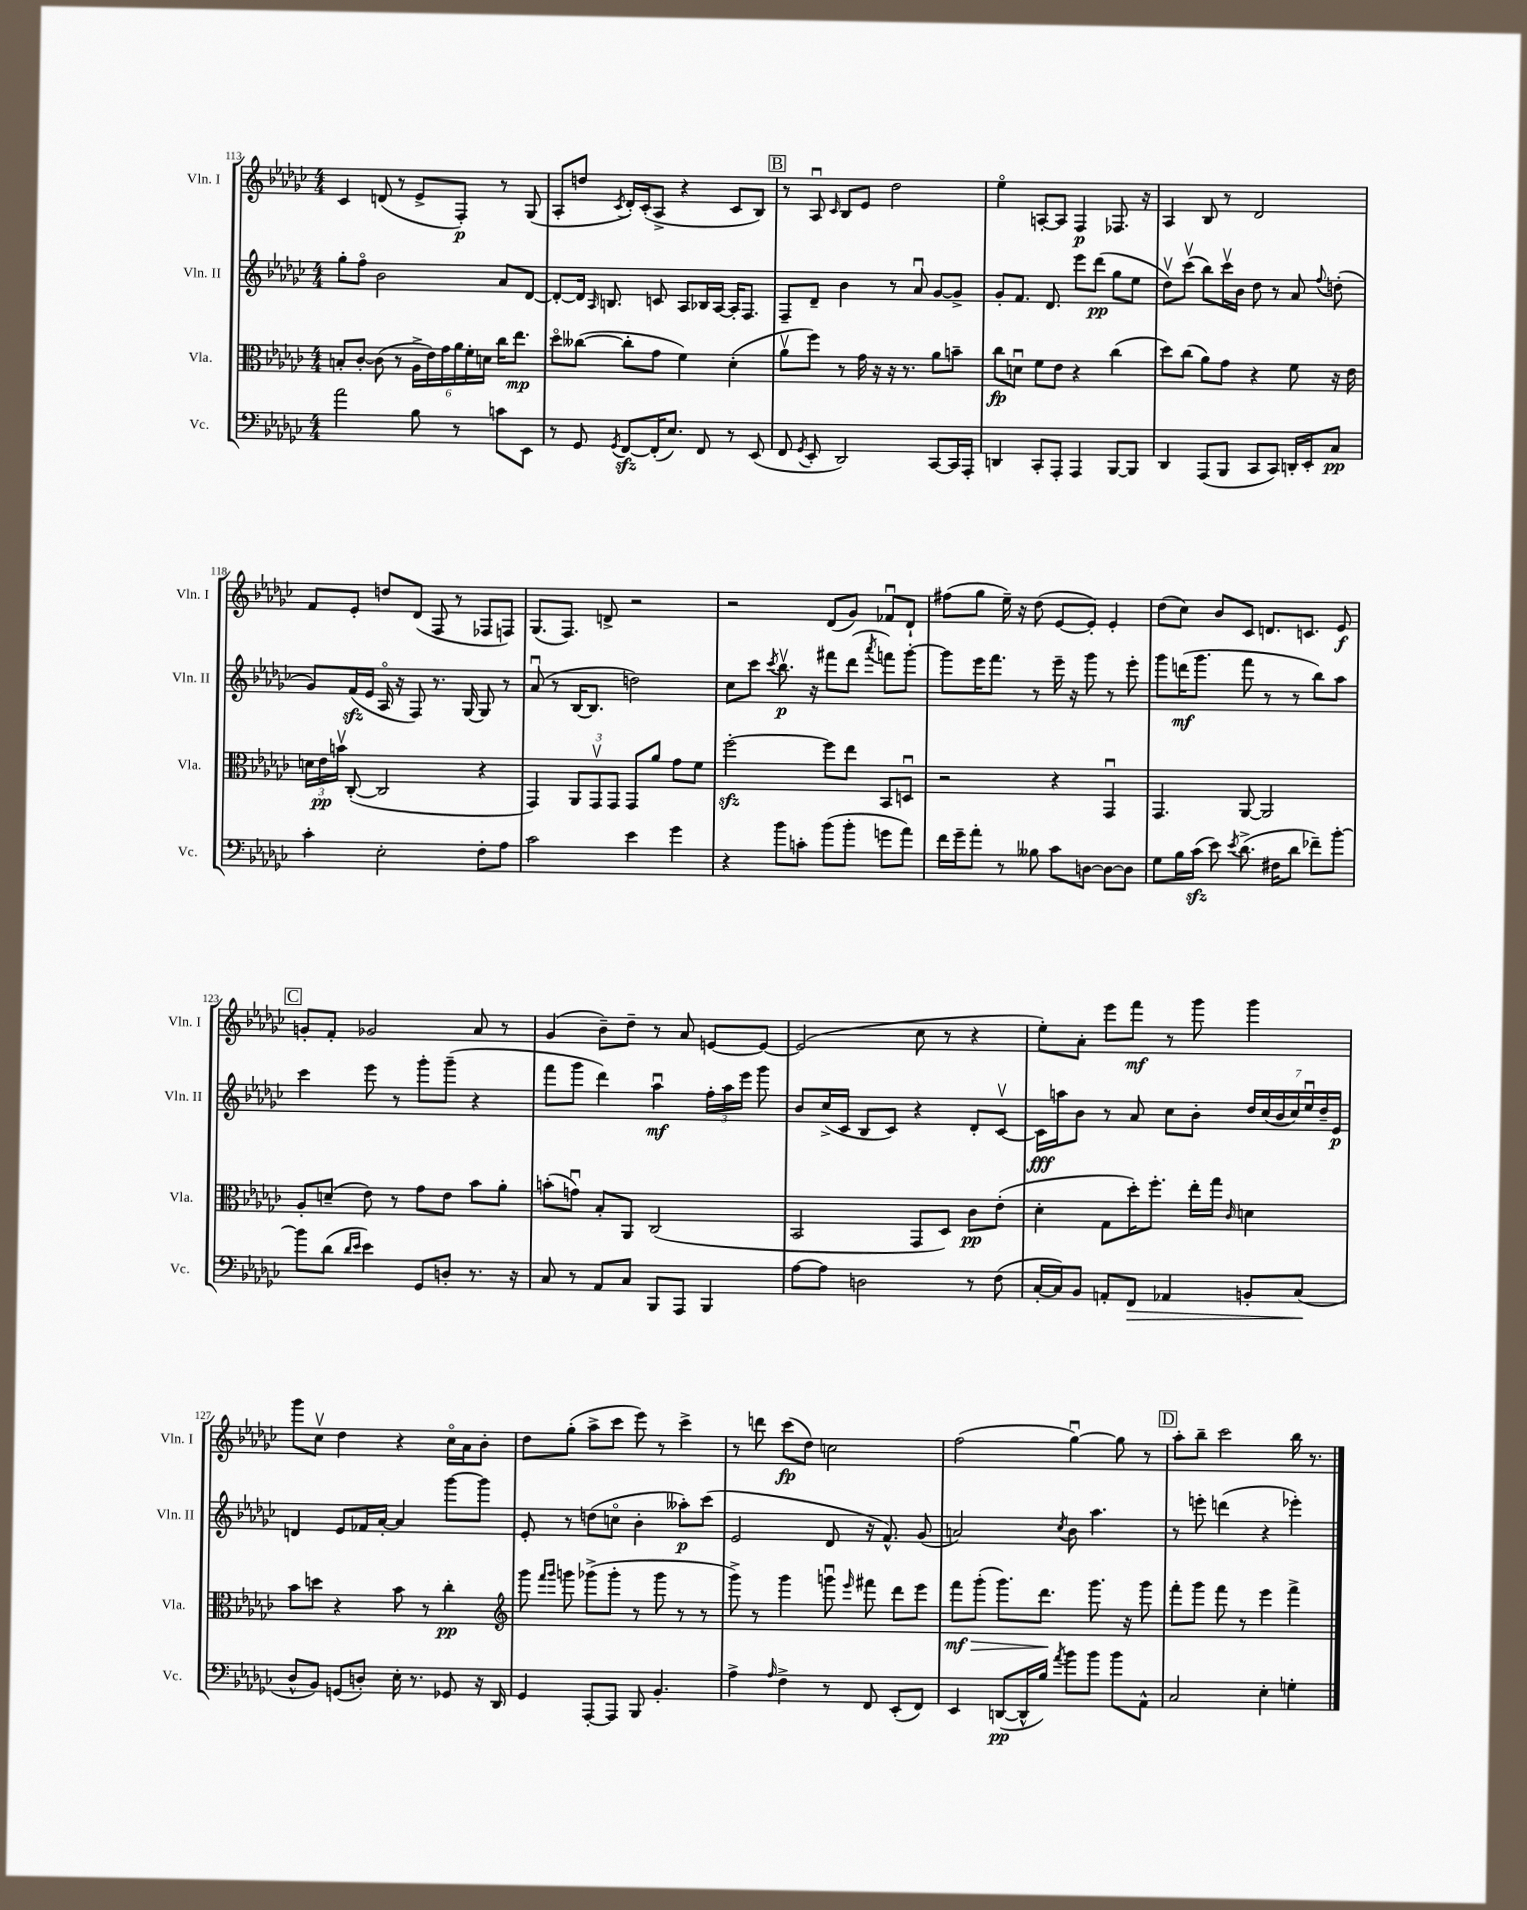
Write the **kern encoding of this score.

**kern	**kern	**kern	**kern
*staff4	*staff3	*staff2	*staff1
*clefF4	*clefC3	*clefG2	*clefG2
*k[b-e-a-d-g-c-]	*k[b-e-a-d-g-c-]	*k[b-e-a-d-g-c-]	*k[b-e-a-d-g-c-]
*M4/4	*M4/4	*M4/4	*M4/4
2a-	8B'	8gg-'	4c-
.	[8c-'	8ffo	.
.	(8c-]	2b-	(8d
.	8r	.	8r
8B-	24A-^	.	8e-^
.	24e-)	.	.
.	24g-	.	.
8r	24a-	.	8F')
.	24f'	.	.
.	24d	.	.
8c	16cc-	8a-	8r
.	8.ee-	.	.
8EE-	.	[8d-	(8G-
=	=	=	=
8r	8dd-o	8d-'_	8A-'
8GG-	([8cc--	16d-]	8dd
.	.	16qqA-	.
.	.	8.B	.
8qGG-	.	.	8qc-
[8FF	8cc--']	.	16d-')
.	.	.	(16c-'
(16FF']	8g-	8c	8A-^
8.E-)	.	.	.
.	4f)	8A-	4r
8FF	.	16B-	.
.	.	[16A-	.
8r	(4d-'	16A-']	8c-
.	.	8.F	.
(8EE-	.	.	8B-)
=	=	=	=
8FF	8a-v	8F~	8r
8qGG-	.	.	.
8EE-'	8ff)	8d-~	8A-u
.	.	.	16qqc-
2DD-)	8r	4b-	8B-
.	16g-	.	8e-
.	16r	.	.
.	16r	8r	2dd-
.	8.r	.	.
.	.	8a-u	.
[8CC-	8a-	[8g-	.
16CC-]	8b~	8g-^]	.
16AAA-'	.	.	.
=	=	=	=
4DD	8cc-	8g-'	4ee-o
.	8du	8.f	.
8CC-'	8f	.	[8A'
.	.	8.d-	.
8AAA-'	8e-	.	8A]
4AAA-	4r	8eee-	4F
.	.	(8ddd-	.
[8BBB-	(4cc-	8gg-	8.F-
8BBB-]	.	8ee-	.
.	.	.	16r
=	=	=	=
4DD-	8dd-)	8dd-v)	4A-
.	(8cc-	(8ccc-v	.
(8AAA-	8a-)	8bb-)	8B-
8BBB-	8g-	16ccc-v	8r
.	.	16b-	.
8CC-	4r	8dd-	2d-
8CC-)	.	8r	.
16DD'	8f	8a-	.
16EE-'	.	.	.
.	.	8qqff	.
8C-	16r	(8dd'	.
.	16e-	.	.
=	=	=	=
4c-'	24d	8g-)	8f
.	24e-	.	.
.	24bv	.	.
.	([8C-'	(16f	8e-'
.	.	16e-	.
2E-'	2C-]	16A-o	8dd
.	.	16r	.
.	.	8F)	(8d-
.	.	8.r	8F
.	.	.	8r
.	.	[16G-	.
8F'	4r	8G-]	8F-
8A-	.	8r	8F)
=	=	=	=
2c-	4GG-)	(8a-u	(8.G-
.	.	8r	.
.	.	.	8.F)
.	12AA-	[16B-	.
.	.	8.B-]	.
.	12GG-v	.	.
.	.	.	8d^
.	12GG-	.	.
4e-	8GG-	2dd)	2r
.	8a-	.	.
4g-	8g-	.	.
.	8f	.	.
=	=	=	=
4r	[2ff'	8cc-	2r
.	.	8ccc-	.
.	.	8qccc-	.
8b-	.	8.bb-v	.
8c'	.	.	.
.	.	16r	.
(8b-	8ff]	8fff#	(8d-
8b-'	8ee-	(8ddd-	8g-)
.	.	8qaaa-	.
8g	8BB-	8fff)	8f-u
8a-)	8Du	[8ggg-'	8d-`
=	=	=	=
16f	2r	8ggg-]	(8ff#
16g-~	.	.	.
8a-'	.	16eee-	8gg-
.	.	8.fff	.
8r	.	.	16ee-~)
.	.	.	16r
8B--	.	8r	(8dd-
8c-	4r	16eee-~	[8e-
.	.	16r	.
[8D	.	8ggg-	8e-'])
8D_	4GG-u	8r	4e-'
8D]	.	8eee-'	.
=	=	=	=
8G-	4.GG-	8ggg-	(8dd-
16B-	.	(16ddd	8cc-)
(16c-	.	8.ggg-	.
8e-)	.	.	8b-
8qe-	.	.	.
(8.d-^	[8AA-	8fff	8c-
.	2AA-]	8r	8.d
16F#	.	.	.
8d-	.	8r	.
.	.	.	8.c
8f-~)	.	8bb-)	.
[8b-'	.	8aa-	8e-
=	=	=	=
8b-]	8A-'	4ccc-	8g'
(8d-	(8d~	.	8f'
16qqd-	.	.	.
16qqe-	.	.	.
4e-)	8e-)	8eee-	2g-
.	8r	8r	.
8GG-	8g-	8ggg-'	.
8D'	8e-	(8ggg-~	.
8.r	8b-	4r	8a-
.	8a-'	.	8r
16r	.	.	.
=	=	=	=
8C-	(8b'	8fff	(4g-
8r	8gu)	8ggg-	.
8AA-	8B-'	4ddd-)	8b-~)
8C-	8AA-	.	8dd-~
8BBB-	(2C-	4aa-u	8r
8AAA-	.	.	8a-
4BBB-	.	24ff'	[8e
.	.	24aa-	.
.	.	24eee-	.
.	.	8ggg-	8e_
=	=	=	=
[8A-	2BB-	8b-	(2e]
8A-]	.	(16cc-^	.
.	.	16c-	.
2D	.	8B-	.
.	.	8c-)	.
.	8GG-	4r	8cc-
.	8D-)	.	8r
8r	8c-	8d-'	4r
(8F	(8e-'	[8c-v	.
=	=	=	=
[16C-'	4d-'	16c-]	8ee-')
16C-])	.	16aa	.
8BB-	.	8b-	8a-'
8AA'	8G-	8r	8eee-
8FF	16dd-')	8a-	8fff
.	8.ff'	.	.
4AA-	.	8cc-	8r
.	16ee-'	8b-'	8ggg-
.	16gg-	.	.
.	16qqc-	.	.
8BB'	4d	28dd-	4ggg-
.	.	(28cc-	.
.	.	28b-	.
.	.	28cc-)	.
(8C-	.	.	.
.	.	28ee-u	.
.	.	28dd-~	.
.	.	28e-	.
=	=	=	=
8D-^^	8b-	4d	8ggg-
8BB-)	8dd	.	8cc-v
(8GG	4r	8e-	4dd-
8D')	.	16f-	.
.	.	[16a-'	.
16E-'	8b-	4a-]	4r
8.r	.	.	.
.	8r	.	.
8GG-	4cc-'	[8ggg-	16cc-o
.	.	.	16a-
16r	.	8ggg-]	8b-'
16DD-	.	.	.
=	=	=	=
*	*clefG2	*	*
4GG-	8ggg-	8e-'	8dd-
.	16qqfff	.	.
.	16qqggg-	.	.
.	8ggg	8r	(8gg-'
[8AAA-'	(8ggg-^	(8dd	8aa-^
8AAA-]	8ggg-'	8cco	8ccc-
8BBB-	8r	4b-'	8eee-)
4.BB-'	8ggg-	.	8r
.	8r	8aa--')	4ccc-^
.	8r	(8ccc-	.
=	=	=	=
4A-^	8ggg-^)	2e-	8r
.	8r	.	8ddd
16qqA-	.	.	.
4F^	4ggg-	.	(8ccc-
.	.	.	8dd-)
8r	8gggu	8d-	2cc
.	16qqeee-	.	.
8FF	8fff#	16r	.
.	.	8.f^^)	.
(8EE-'	8ddd-	.	.
8FF)	8eee-	(8g-	.
=	=	=	=
4EE-	8fff	2a)	(2ff
.	(8ggg-'	.	.
([8DD	8.ggg-)	.	.
16DD^^]	.	.	.
16B-)	8.ddd-	.	.
8qa-	.	8qcc-	.
8b-	.	8b-	[4gg-u)
8b-	8.ggg-	4.aa-	.
8b-	.	.	8gg-]
.	16r	.	.
8AA-^^	8ggg-	.	8r
=	=	=	=
2C-	8fff'	8r	8aa-'
.	8ggg-	8eee'	8bb-~
.	8fff	(4ddd	2ccc-
.	8r	.	.
4E-'	4eee-	4r	.
4G'	4fff^	4eee-')	16bb-
.	.	.	8.r
==	==	==	==
*-	*-	*-	*-
